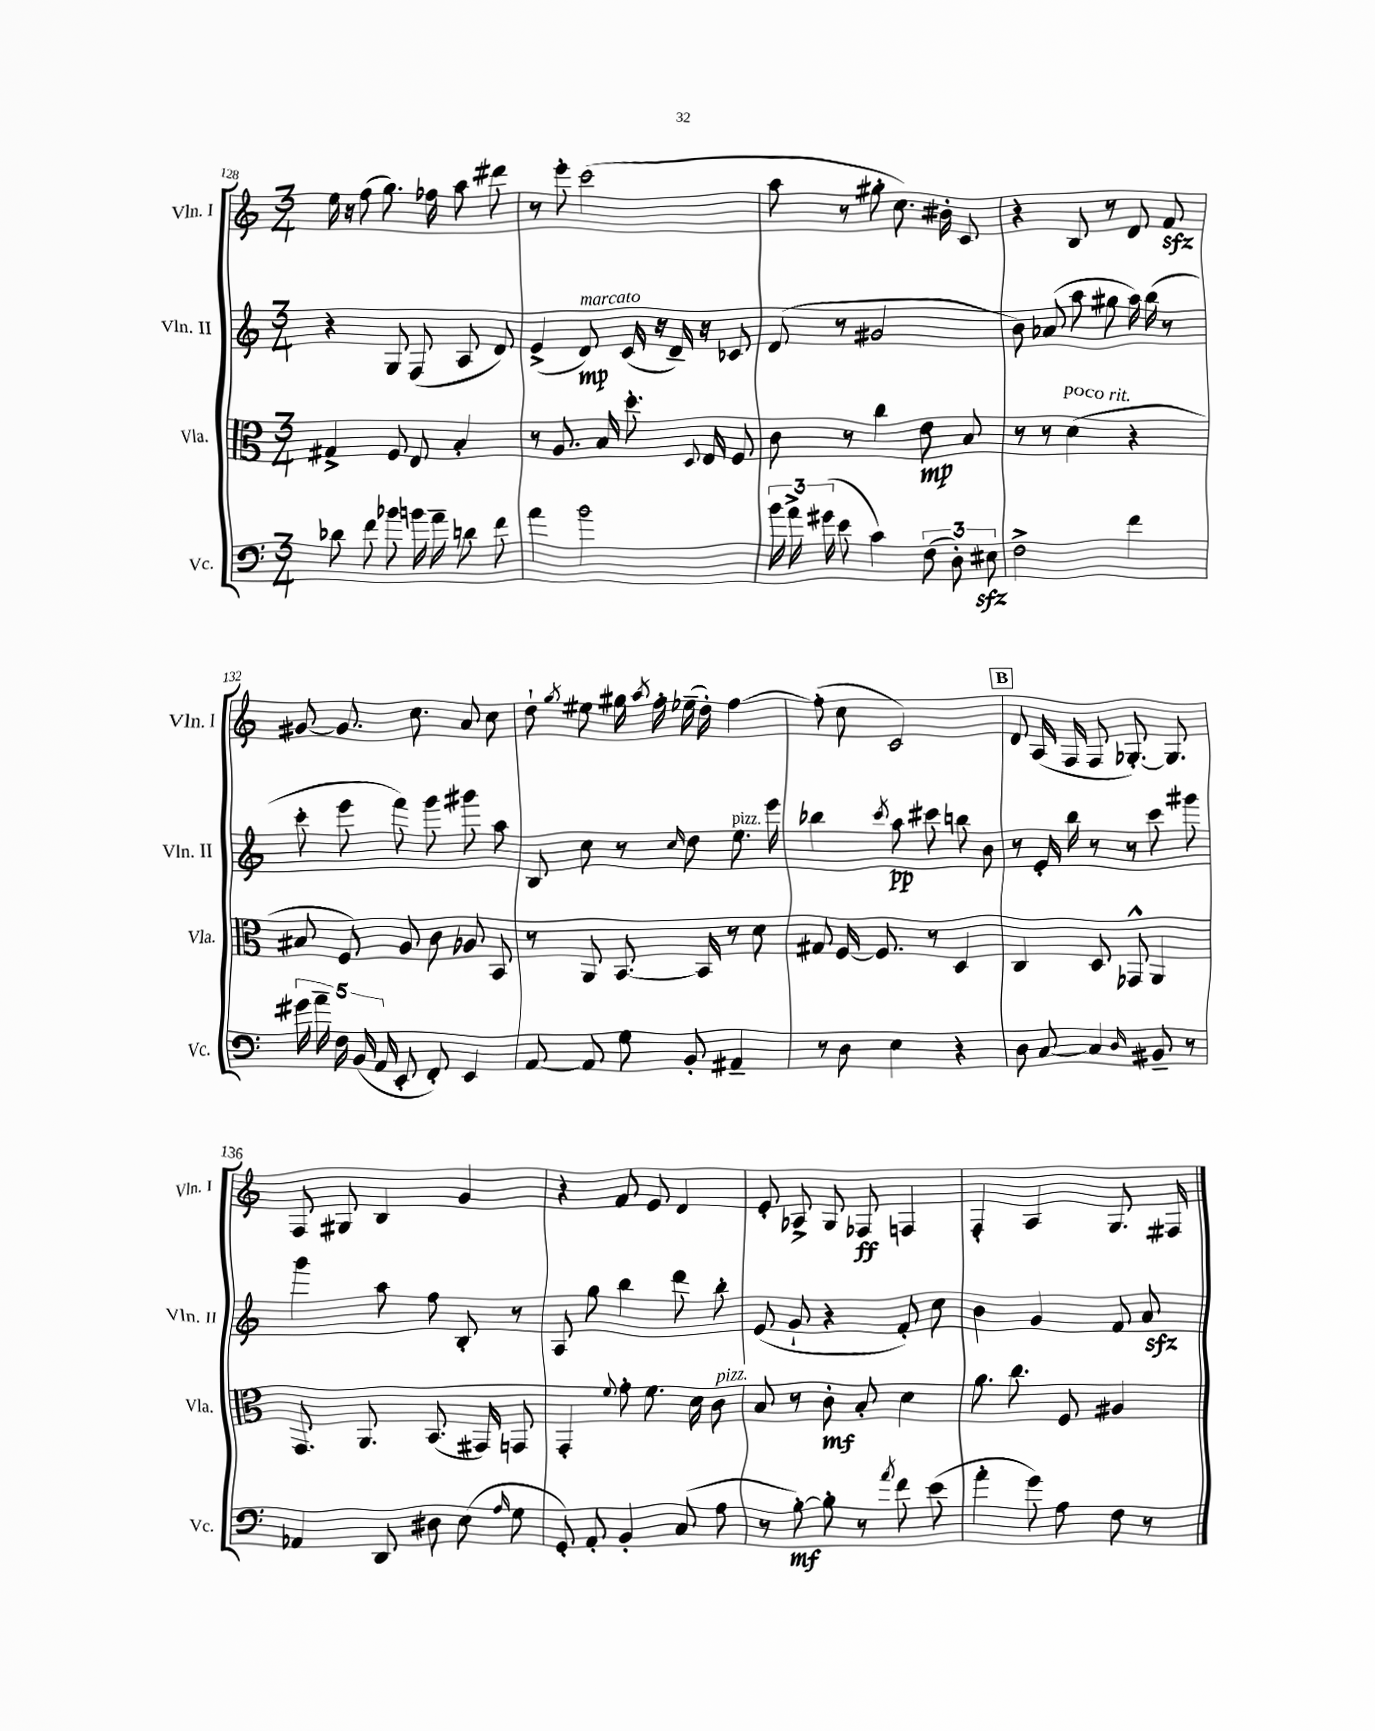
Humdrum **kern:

**kern	**kern	**kern	**kern
*staff4	*staff3	*staff2	*staff1
*clefF4	*clefC3	*clefG2	*clefG2
*k[]	*k[]	*k[]	*k[]
*M3/4	*M3/4	*M3/4	*M3/4
8d-\	4G#^/	4r	16ee\
.	.	.	16r
8f\	.	.	(8ff\
8b-\	8F/	8G/	8.gg\)
16b\	8E/	(8F/	.
16a~\	.	.	16ff-\
8d\	4B'/	8A/	8aa\
8f\	.	8d/)	8ddd#\
=	=	=	=
4a\	8r	(4e^/	8r
.	8.A/	.	8eee'\
2b\	.	8d/)	(2ccc\
.	16B/	.	.
.	8.dd'\	(16c/	.
.	.	16r	.
.	.	16d~/)	.
.	8qqD/	.	.
.	16E/	16r	.
.	8F/	8c-/	.
=	=	=	=
24b\	8c\	(8d/	8aa\
24a^\	.	.	.
(24g#\	.	.	.
8e\	8r	8r	8r
4c\)	4cc\	2g#/	8gg#'\
.	.	.	8.cc\)
(12F\	8e\	.	.
.	.	.	16b#'\
12D'\)	.	.	.
.	8B/	.	8c/
12E#\	.	.	.
=	=	=	=
2F^\	8r	8b\)	4r
.	8r	(8a-/	.
.	(4d\	8aa\	8B/
.	.	8gg#\	8r
4f\	4r	16aa\)	8d/
.	.	(16bb\	.
.	.	8r	8f/
=	=	=	=
20g#\	8B#/	8ccc'\	[8g#/
20a~\	.	.	.
20F\	.	.	.
.	8F/)	8eee\	8.g#/]
(20BB/	.	.	.
20AA/	.	.	.
8EE'/	8A/	8fff\)	.
.	.	.	8.cc\
8FF'/)	8c\	8ggg\	.
4EE/	8A-/	8ggg#\	8a/
.	8BB/	8aa\	8cc\
=	=	=	=
[8AA/	8r	8B/	8dd`\
.	.	.	8qgg/
8AA/]	8AA/	8cc\	8ee#\
8G\	[8.BB/	8r	16gg#\
.	.	.	8qaa/
.	.	.	16ff'\
.	.	16qqcc/	.
8BB'/	.	8dd\	(16ee-~\
.	16BB/]	.	16dd'\)
4AA#~/	8r	8.ee\	[4ff\
.	8d\	.	.
.	.	16eee\	.
=	=	=	=
8r	8G#/	4bb-\	(8ff'\]
8D\	[16F/	.	8cc\
.	8.F/]	.	.
.	.	8qccc/	.
4E\	.	8aa\	2c/)
.	8r	8ccc#\	.
4r	4D/	8bb\	.
.	.	8b\	.
=	=	=	=
8D\	4C/	8r	8d/
[8C/	.	16e'/	(16A/
.	.	16bb\	16F/
4C/]	8D/	8r	8F/
.	8GG-^^/	8r	[8.G-'/)
16qqD/	.	.	.
8BB#~/	4AA/	8ccc\	.
.	.	.	8.G-/]
8r	.	8ggg#\	.
=	=	=	=
4AA-/	8.GG/	4ggg\	8F/
.	.	.	8G#/
.	8.AA/	.	.
8DD/	.	8aa\	4B/
8D#\	(8.BB/	8ff\	.
(8E\	.	8B'/	4g/
.	16GG#/)	.	.
16qqA/	.	.	.
8G\	8GG/	8r	.
=	=	=	=
8GG'/)	4GG'/	8A/	4r
8AA'/	.	8gg\	.
.	8qqf/	.	.
4BB'/	8g'\	4bb\	8f/
.	8.f\	.	8e/
(8C/	.	8ddd\	4d/
.	16d\	.	.
8A\	8c\	8bb'\	.
=	=	=	=
8r	8B/	(8e/	8e'/
[8B'\)	8r	8g`/	8A-^/
8B'\]	8c'\	4r	8G/
8r	8B'/	.	8F-/
8qa/	.	.	.
8f\	4d\	8f'/)	4F/
(8e\	.	8cc\	.
=	=	=	=
4a'\	8.a\	4b\	4F'/
.	8.cc\	.	.
8g\)	.	4g/	4A/
8A\	8F/	.	.
8F\	4A#/	8f/	8.G/
8r	.	8a/	.
.	.	.	16F#/
==	==	==	==
*-	*-	*-	*-
